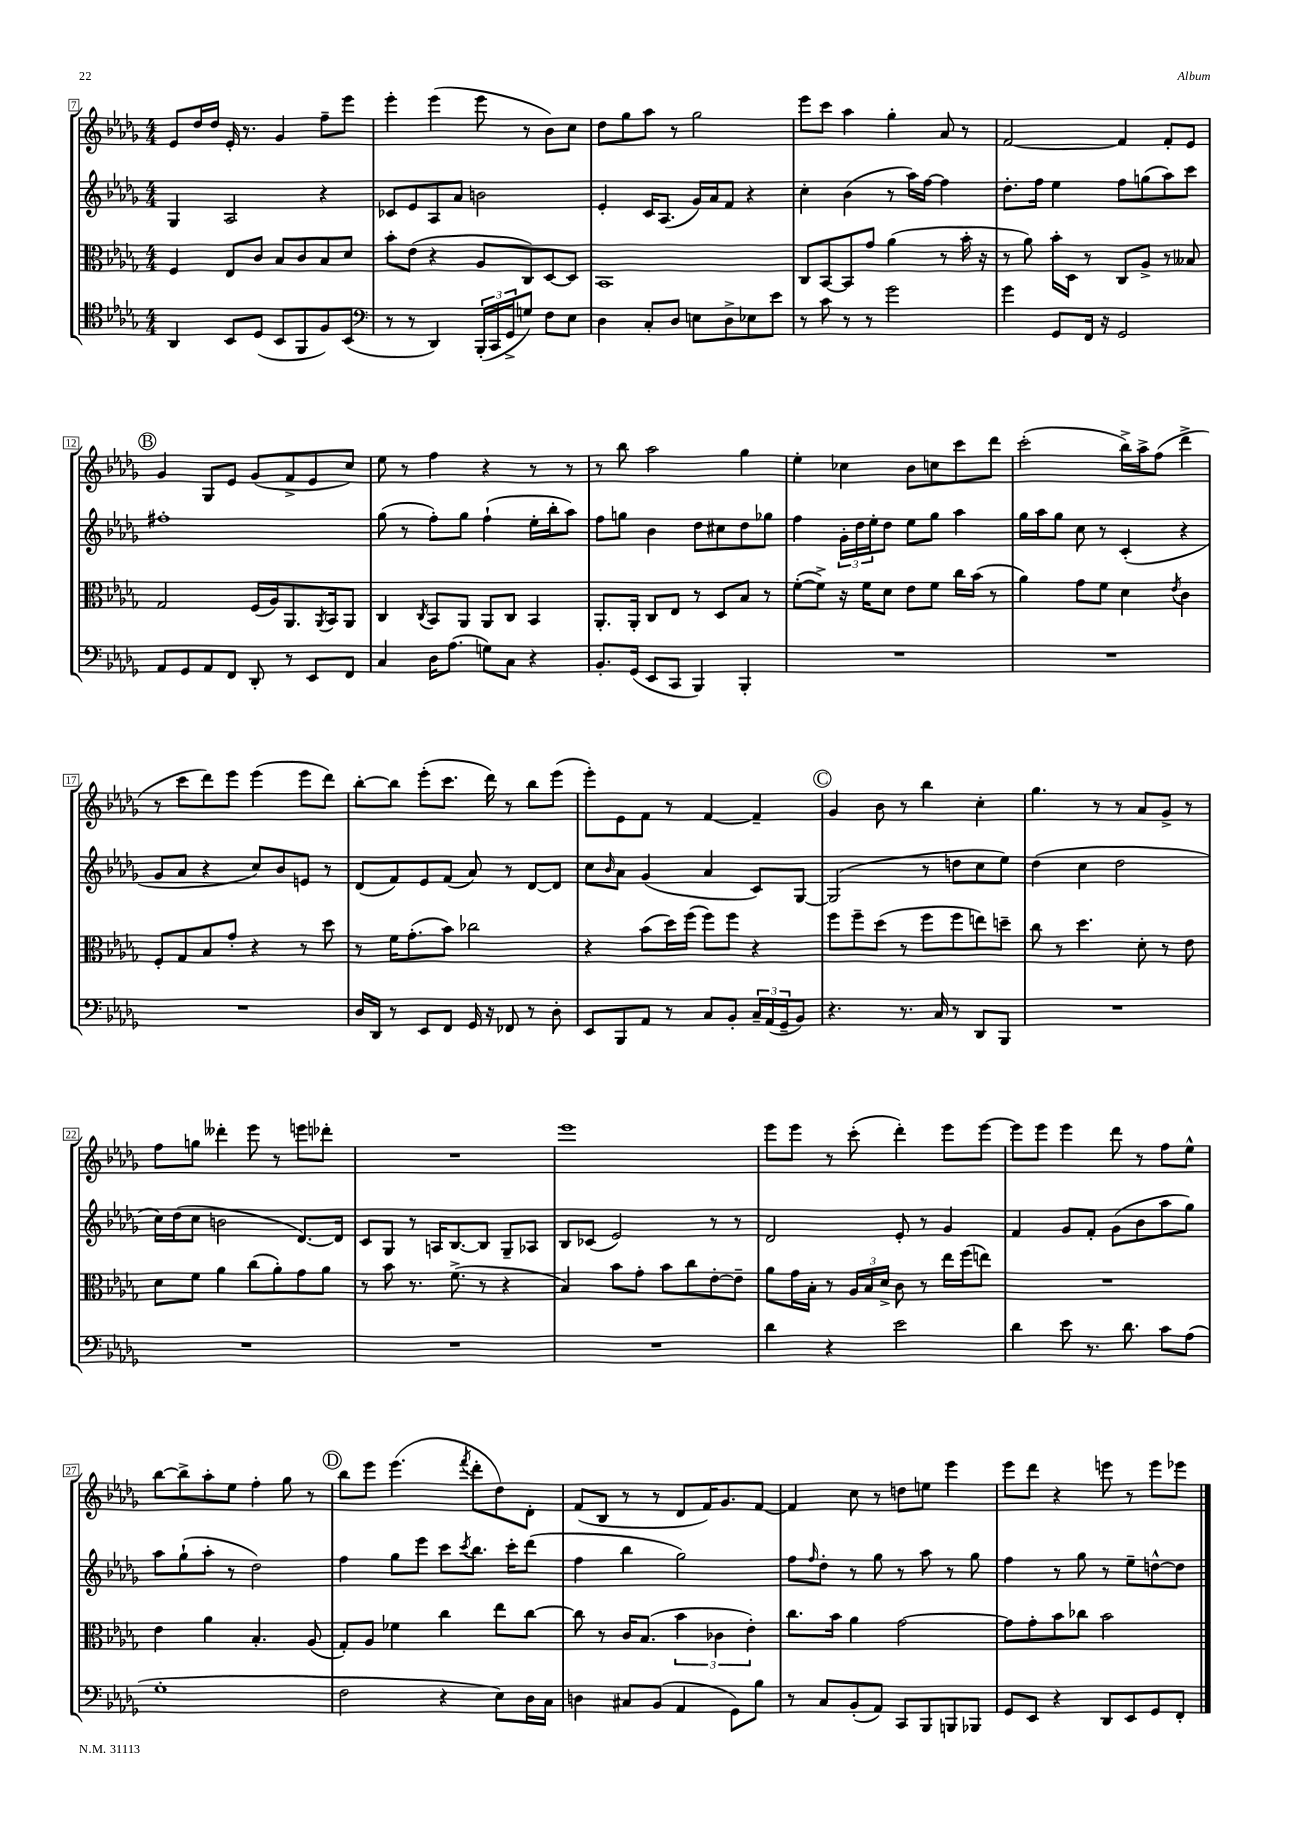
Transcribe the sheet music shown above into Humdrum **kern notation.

**kern	**kern	**kern	**kern
*staff4	*staff3	*staff2	*staff1
*clefC4	*clefC3	*clefG2	*clefG2
*k[b-e-a-d-g-]	*k[b-e-a-d-g-]	*k[b-e-a-d-g-]	*k[b-e-a-d-g-]
*M4/4	*M4/4	*M4/4	*M4/4
4AA-/	4F/	4G-/	8e-/L
.	.	.	16dd-/L
.	.	.	16dd-/JJ
8BB-/L	8E-/L	2A-/	16e-'/
.	.	.	8.r
(8D-/J	8c/J	.	.
8BB-/L	8B-/L	.	4g-/
8FF/	8c/	.	.
8F/)	8B-/	4r	8ff~\L
(8BB-/J	8d-/J	.	8eee-\J
=	=	=	=
*clefF4	*	*	*
8r	8b-'\L	8c-/L	4eee-'\
8r	(8e-\J	8e-/	.
4DD-/)	4r	8A-/	(4eee-\
.	.	8a-/J	.
(24BBB-'/LL	8A-/L	2b\	8eee-\
24CC/	.	.	.
24GG-^/J	.	.	.
8G/J)	8C/)	.	8r
8F\L	[8D-/	.	8b-\L)
8E-\J	8D-/]J	.	8cc\J
=	=	=	=
4D-\	1BB-	4e-'/	8dd-\L
.	.	.	8gg-\
8C'/L	.	16c/LK	8aa-\J
.	.	(8.A-/J	.
8D-/J	.	.	8r
8E\L	.	16g-/LL)	2gg-\
.	.	16a-/J	.
8D-^\	.	8f/J	.
8E-\	.	4r	.
8e-\J	.	.	.
=	=	=	=
8r	8C/L	4cc'\	8eee-\L
8c\	[8BB-/	.	8ccc\J
8r	8BB-/]	(4b-\	4aa-\
8r	8g-/J	.	.
2g-\	(4a-\	8r	4gg-'\
.	.	16aa-\LL)	.
.	.	[16ff\JJ	.
.	8r	4ff\]	8a-/
.	16b-'\	.	8r
.	16r	.	.
=	=	=	=
4g-\	8r	8.dd-'\L	[2f/
.	8a-\)	.	.
.	.	16ff\Jk	.
8GG-/L	16b-'\LL	4ee-\	.
.	16D-\JJ	.	.
16FF/Jk	8r	.	.
16r	.	.	.
2GG-/	8C/L	8ff\L	4f/]
.	8A-^/J	(8gg\	.
.	8r	8aa-\)	8f'/L
.	8B--/	8ccc\J	8e-/J
=	=	=	=
8AA-/L	2G-/	1ff#'	4g-/
8GG-/	.	.	.
8AA-/	.	.	8G-/L
8FF/J	.	.	8e-/J
8DD-'/	(16F/LL	.	(8g-/L
.	16A-/J)	.	.
8r	8.AA-/	.	8f^/
8EE-/L	.	.	8e-/
.	8qAA-/	.	.
.	16BB-/k	.	.
8FF/J	8AA-/J	.	8cc/J)
=	=	=	=
4C/	4C/	(8gg-\	8ee-\
.	.	8r	8r
.	8qC/	.	.
16D-\LK	8BB-/L	8ff'\L)	4ff\
(8.A-\J	.	.	.
.	8AA-/J	8gg-\J	.
8G\L)	8AA-/L	(4ff`\	4r
8C\J	8C/J	.	.
4r	4BB-/	16ee-'\LL	8r
.	.	16bb-'\J	.
.	.	8aa-\J)	8r
=	=	=	=
8.BB-'/L	8.AA-'/L	8ff\L	8r
.	.	8gg\J	8bb-\
(16GG-/Jk	16AA-'/Jk	.	.
8EE-/L	8C/L	4b-\	2aa-\
8CC/J	8E-/J	.	.
4BBB-/)	8r	8dd-\L	.
.	8D-/L	8cc#\	.
4BBB-'/	8B-/J	8dd-\	4gg-\
.	8r	8gg-\J	.
=	=	=	=
1r	([8f'\L	4ff\	4ee-'\
.	8f^\]J)	.	.
.	16r	24g-'\LL	4cc-\
.	.	24dd-\	.
.	16f\LK	.	.
.	.	24ee-'\J	.
.	8d-\J	8dd-\J	.
.	8e-\L	8ee-\L	8b-\L
.	8f\J	8gg-\J	8cc\
.	16cc\LL	4aa-\	8ccc\
.	(16b-\JJ	.	.
.	8r	.	8ddd-\J
=	=	=	=
1r	4a-\)	16gg-\LL	(2ccc'\
.	.	16aa-\J	.
.	.	8gg-\J	.
.	8g-\L	8cc\	.
.	8f\J	8r	.
.	4d-\	(4c'/	16bb-^\LL)
.	.	.	16aa-^\J
.	.	.	(8ff\J
.	8qe-/	.	.
.	4c\	4r	4ddd-^\
=	=	=	=
1r	8F'/L	8g-/L	8r
.	8G-/	8a-/J	8ccc\L
.	8B-/	4r	8ddd-\)
.	8g-'/J	.	8eee-\J
.	4r	8cc/L)	(4eee-\
.	.	8b-/	.
.	8r	8e/J	8eee-\L
.	8dd-\	8r	8ddd-\J)
=	=	=	=
16D-/LL	8r	(8d-/L	[8bb-'\L
16DD-/JJ	.	.	.
8r	16f\LK	8f/)	8bb-\]J
.	(8.g-'\	.	.
8EE-/L	.	8e-/	(8eee-'\L
8FF/J	8b-\J)	(8f/J	8.ccc\J
16GG-/	2cc-\	8a-/)	.
16r	.	.	16ddd-\)
8FF-/	.	8r	8r
8r	.	[8d-/L	8bb-\L
8D-'\	.	8d-/]J	(8eee-\J
=	=	=	=
8EE-/L	4r	8cc\L	8eee-'\L)
.	.	16qqb-/	.
8BBB-/	.	8a-\J	8e-\
8AA-/J	(8b-\L	(4g-/	8f\J
8r	16dd-\L)	.	8r
.	(16ff\JJ	.	.
8C/L	8ff\L)	4a-/	[4f/
8BB-'/J	8ff\J	.	.
24C~/LL	4r	8c/L)	4f~/]
(24AA-/	.	.	.
24GG-~/J	.	.	.
8BB-/J)	.	[8G-/J	.
=	=	=	=
4.r	8ff\L	(2G-/]	4g-/
.	8ff~\	.	.
.	(8dd-\J	.	8b-\
8.r	8r	.	8r
.	8ff\L	8r	4bb-\
16C/	.	.	.
8r	8ff\	8dd\L	.
8DD-/L	8ee\)	8cc\	4cc'\
8BBB-/J	8dd~\J	8ee-\J)	.
=	=	=	=
1r	8cc\	(4dd-\	4.gg-\
.	8r	.	.
.	4.dd-\	4cc\	.
.	.	.	8r
.	.	2dd-\	8r
.	8d-'\	.	8a-/L
.	8r	.	8g-^/J
.	8e-\	.	8r
=	=	=	=
1r	8d-\L	16cc\LL)	8ff\L
.	.	(16dd-\J	.
.	8f\J	8cc\J	8gg\J
.	4a-\	2b\	4ddd--'\
.	(8cc\L	.	8eee-\
.	8a-'\)	.	8r
.	8g-\	[8.d-/L)	8eee\L
.	8a-\J	.	8ddd-'\J
.	.	16d-/]Jk	.
=	=	=	=
1r	8r	8c/L	1r
.	8b-\	8G-/J	.
.	8.r	8r	.
.	.	16A/LK	.
.	(8.f^\	[8.B-/	.
.	8r	8B-/]J	.
.	4r	8G-~/L	.
.	.	8A-/J	.
=	=	=	=
1r	4B-/)	8B-/L	1eee-
.	.	(8c-/J	.
.	8b-\L	2e-/)	.
.	8g-'\J	.	.
.	8b-\L	.	.
.	8cc\	.	.
.	[8e-'\	8r	.
.	8e-~\]J	8r	.
=	=	=	=
4d-\	8a-\L	2d-/	8eee-\L
.	16g-\L	.	8eee-\J
.	16B-'\JJ	.	.
4r	8r	.	8r
.	24A-/LL	.	(8ccc'\
.	24B-/	.	.
.	24d-^/JJ	.	.
2e-\	8c\	8e-'/	4ddd-'\)
.	8r	8r	.
.	16ee-\LL	4g-/	8eee-\L
.	(16ff\J	.	.
.	8ee\J)	.	[8eee-\J
=	=	=	=
4d-\	1r	4f/	8eee-\]L
.	.	.	8eee-\J
8e-\	.	8g-/L	4eee-\
8.r	.	8f'/J	.
.	.	(8g-\L	8ddd-\
8.d-\	.	.	.
.	.	8b-\	8r
8c\L	.	8aa-\	8ff\L
(8A-\J	.	8gg-\J)	8ee-^^\J
=	=	=	=
1G-'	4e-\	8aa-\L	[8bb-\L
.	.	(8gg-`\	8bb-^\]
.	4a-\	8aa-'\J	8aa-'\
.	.	8r	8ee-\J
.	4.B-'/	2dd-\)	4ff'\
.	.	.	8gg-\
.	(8A-/	.	8r
=	=	=	=
2F\	8G-'/L)	4ff\	8bb-\L
.	8A-/J	.	8eee-\J
.	4f-\	8gg-\L	(4.eee-\
.	.	8eee-\J	.
4r	4cc\	8ccc\L	.
.	.	8qccc/	8qfff/
.	.	8.bb-\J	8ddd-'\L
8E-\L)	8ee-\L	.	8dd-\)
.	.	16ccc'\LK	.
16D-\L	[8cc\J	(8ddd-\J	8d-'\J
16C\JJ	.	.	.
=	=	=	=
4D\	8cc\]	4ff\	(8f/L
.	8r	.	8B-/J
8C#/L	16c/LK	4bb-\	8r
.	(8.B-/J	.	.
(8BB-/J	.	.	8r
4AA-/	6b-\	2gg-\)	8d-/L
.	.	.	16f/K)
.	6c-\	.	.
.	.	.	8.g-/
8GG-\L)	.	.	.
.	6e-'\)	.	.
8B-\J	.	.	[8f/J
=	=	=	=
8r	8.cc\L	8ff\L	4f/]
.	.	16qqff/	.
8C/L	.	8dd-'\J	.
.	16b-\Jk	.	.
(8BB-'/	4a-\	8r	8cc\
8AA-/J)	.	8gg-\	8r
8CC/L	[2g-\	8r	8dd\L
8BBB-/	.	8aa-\	8ee\J
8BBB/	.	8r	4eee-\
8BBB-/J	.	8gg-\	.
=	=	=	=
8GG-/L	8g-\]L	4ff\	8eee-\L
8EE-/J	8g-'\	.	8ddd-\J
4r	8b-\	8r	4r
.	8cc-\J	8gg-\	.
8DD-/L	2b-\	8r	8eee\
8EE-/	.	8ee-~\L	8r
8GG-/	.	[8dd^^\	8eee\L
8FF'/J	.	8dd\]J	8eee-\J
==	==	==	==
*-	*-	*-	*-
